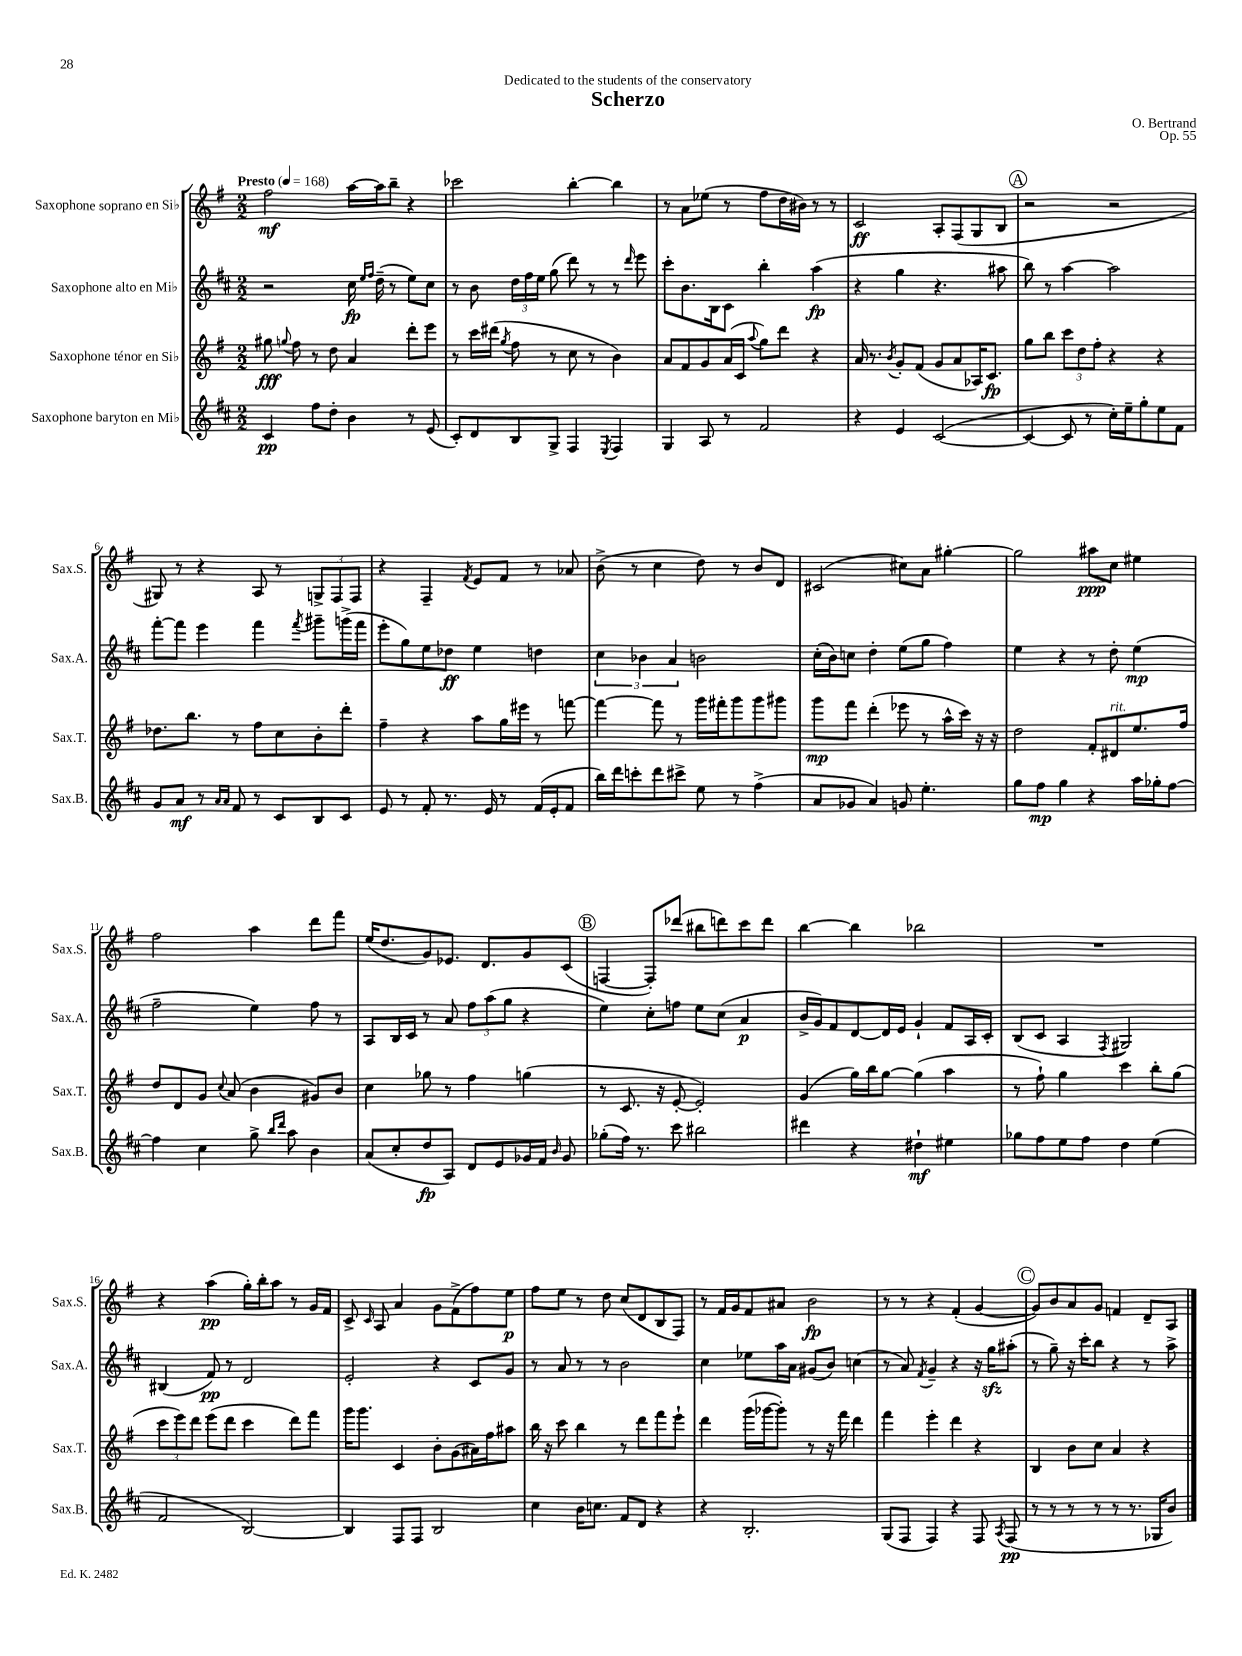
\header { title = "Scherzo" composer = "O. Bertrand" dedication = "Dedicated to the students of the conservatory" opus = "Op. 55" }
<<
\new StaffGroup <<
\new Staff = "s0" \with { instrumentName = "Saxophone soprano en Sib" shortInstrumentName = "Sax.S." } {
    \clef treble \key g \major \numericTimeSignature \time 2/2 \tempo "Presto" 4 = 168
    \autoBeamOff fis''2\mf a''16[~ a''16 b''8]-- r4 |
    ces'''2 b''4~-. b''4 |
    r8 a'8[ ees''8]( r8 fis''8[ d''16 bis'16]) r8 r8 |
    c'2\ff a8[-. fis8( g8 b8] |
    \mark \markup { \circle "A" } r2 r2 |
    gis8) r8 r4 a8 r8 \tuplet 3/2 { g8[-> fis8 fis8] } |
    r4 fis4-- \acciaccatura { fis'8 } e'8[ fis'8] r8 aes'8 |
    b'8->( r8 c''4 d''8) r8 b'8[ d'8] |
    cis'2( cis''8[) a'8] gis''4~-. |
    gis''2 ais''8[\ppp c''8] eis''4 |
    fis''2 a''4 d'''8[ fis'''8] |
    e''16[( d''8. g'8) ees'8.] d'8.[ g'8 c'8]( |
    \mark \markup { \circle "B" } f4~ f8[-.) des'''8]( bis''8[ d'''8) c'''8 d'''8] |
    b''4~ b''4 bes''2 |
    R1 |
    r4 a''4\pp( g''16[-.) b''16-. a''8] r8 g'16[ fis'16] |
    c'8-> \grace { c'16 } a8 a'4 g'8[ fis'8->( fis''8) e''8]\p |
    fis''8[ e''8] r8 d''8 c''8[( d'8 b8 fis8]) |
    r8 fis'16[ g'16 fis'8 ais'8] b'2\fp |
    r8 r8 r4 fis'4-.( g'4~ |
    \mark \markup { \circle "C" } g'8[) b'8 a'8 g'8] f'4 d'8[-- a8] \bar "|." |
}
\new Staff = "s1" \with { instrumentName = "Saxophone alto en Mib" shortInstrumentName = "Sax.A." } {
    \clef treble \key d \major \numericTimeSignature \time 2/2
    \autoBeamOff r2 cis''16\fp \grace { e''16[ fis''16] } d''16--( r8 e''8[) cis''8] |
    r8 b'8 \tuplet 3/2 { d''16[ fis''16 e''16] } g''8( d'''8) r8 r8 \grace { d'''16 } e'''8 |
    cis'''8[-. b'8. b16 cis'8] b''4-. a''4\fp( |
    r4 g''4 r4. ais''8 |
    \mark \markup { \circle "A" } b''8) r8 a''4~ a''2 |
    fis'''8[~-. fis'''8] e'''4 fis'''4 \acciaccatura { fis'''8 } gis'''8[-- g'''16->( fis'''16] |
    e'''8[-. g''8) e''8 des''8]\ff e''4 d''4 |
    \tuplet 3/2 { cis''4 bes'4 a'4 } b'2 |
    cis''16[-.( b'16) c''8] d''4-. e''8[( g''8] fis''4) |
    e''4 r4 r8 d''8-. e''4\mp( |
    fis''2-- e''4) fis''8 r8 |
    a8[ b16 cis'16] r8 a'8 \tuplet 3/2 { fis''8[ a''8( g''8] } r4 |
    \mark \markup { \circle "B" } e''4) cis''8[-. f''8] e''8[ cis''8]( a'4\p |
    b'16[-> g'16) fis'8 d'8~ d'16 e'16] g'4-! fis'8[ a16 cis'16]-. |
    b8[( cis'8] a4 \acciaccatura { fis8 } gis2) |
    bis4( fis'8\pp) r8 d'2 |
    e'2-. r4 cis'8[ g'8] |
    r8 a'8 r8 r8 b'2 |
    cis''4 ees''8[ a''16 a'16] gis'8[( b'8]) c''4( |
    r8 a'8) \acciaccatura { fis'8 } g'4-- r4 r16 g''16[\sfz ais''8]-.( |
    \mark \markup { \circle "C" } r8 g''8--) r16 cis'''16[-. b''8] r4 r8 a''8-> \bar "|." |
}
\new Staff = "s2" \with { instrumentName = "Saxophone ténor en Sib" shortInstrumentName = "Sax.T." } {
    \clef treble \key g \major \numericTimeSignature \time 2/2
    \autoBeamOff gis''8\fff \appoggiatura { g''8 } fis''8 r8 d''8 a'4 d'''8[-. e'''8] |
    r8 c'''16[ dis'''16]( \acciaccatura { g''8 } fis''8 r8 c''8 r8 b'4) |
    a'8[ fis'8 g'8 a'16( c'16] \appoggiatura { a''8 } g''8[) d'''8] r4 |
    a'16 r8. \acciaccatura { b'8 } g'8[-. fis'8]( g'8[ a'8 aes16) c'8.]\fp |
    \mark \markup { \circle "A" } g''8[ b''8] \tuplet 3/2 { c'''8[ d''8 fis''8]-. } r4 r4 |
    des''8.[ b''8.] r8 fis''8[ c''8 b'8-. d'''8]-. |
    fis''4-- r4 a''8[ g''16 eis'''16] r8 f'''8~ |
    f'''4~ f'''8 r8 g'''16[ fis'''16-. g'''8 g'''8 gis'''8] |
    g'''8[\mp fis'''8] d'''4-.( ees'''8 r8 a''16[-^ c'''16]) r16 r16 |
    d''2 fis'8[-. dis'8^\markup { \italic "rit." } e''8. fis''16] |
    d''8[ d'8 g'8] \appoggiatura { c''8 } a'8( b'4 gis'8[) b'8] |
    c''4 ges''8 r8 fis''4 g''4( |
    \mark \markup { \circle "B" } r8 c'8. r16 e'8~-. e'2-.) |
    g'4( g''16[) b''16 g''8]~ g''4( a''4 |
    r8 fis''8-!) g''4 c'''4 b''8[-. g''8]( |
    \tuplet 3/2 { c'''8[ e'''8) d'''8] } e'''8[( d'''8] c'''4 d'''8[) fis'''8] |
    g'''16[ g'''8.] c'4 b'8[-. g'8( ais'16) fis''16 ais''8] |
    b''16 r16 c'''8 b''4 r8 d'''8[ fis'''8 e'''8]-! |
    d'''4 g'''16[( ges'''16~ ges'''8]-.) r8 r16 fis'''16 d'''4 |
    fis'''4 e'''4-. d'''4 r4 |
    \mark \markup { \circle "C" } b4 b'8[ c''8] a'4 r4 \bar "|." |
}
\new Staff = "s3" \with { instrumentName = "Saxophone baryton en Mib" shortInstrumentName = "Sax.B." } {
    \clef treble \key d \major \numericTimeSignature \time 2/2
    \autoBeamOff cis'4\pp fis''8[ d''8]-. b'4 r8 e'8( |
    cis'8[-.) d'8 b8 g8]-> fis4 \acciaccatura { e8 } fis4 |
    g4 a8 r8 fis'2 |
    r4 e'4 cis'2~( |
    \mark \markup { \circle "A" } cis'4~ cis'8 r8 cis''16[-.) e''16-- g''8-. e''8 fis'8] |
    g'8[ a'8]\mf r8 \grace { a'16[ a'16] } fis'8 r8 cis'8[ b8 cis'8] |
    e'8 r8 fis'8-. r8. e'16 r8 fis'16[( e'16-. fis'8] |
    b''16[) d'''16 c'''8-. d'''8 cis'''8]-> e''8 r8 fis''4->( |
    a'8[ ges'8] a'4) g'8 e''4.-. |
    g''8[ fis''8]\mp g''4 r4 a''16[ ges''16-. fis''8]~ |
    fis''4 cis''4 g''8-> \grace { b''16[ d'''16] } a''8 b'4 |
    a'8[( cis''8-. d''8\fp a8]) d'8[ e'8 ges'16 fis'16] \grace { b'16 } ges'8 |
    \mark \markup { \circle "B" } ges''8[-.( fis''16]) r8. cis'''8 bis''2 |
    dis'''4 r4 dis''4-!\mf eis''4 |
    ges''8[ fis''8 e''8 fis''8] d''4 e''4( |
    fis'2 b2~) |
    b4 fis8[ fis8] b2 |
    cis''4 b'16[ c''8.] fis'8[ d'8] r4 |
    r4 b2.-. |
    g8[( fis8] fis4) r4 fis8 \acciaccatura { a8 } fis8\pp( |
    \mark \markup { \circle "C" } r8 r8 r8 r8 r8 r8. ges16[ b'8]) \bar "|." |
}
>>
>>
